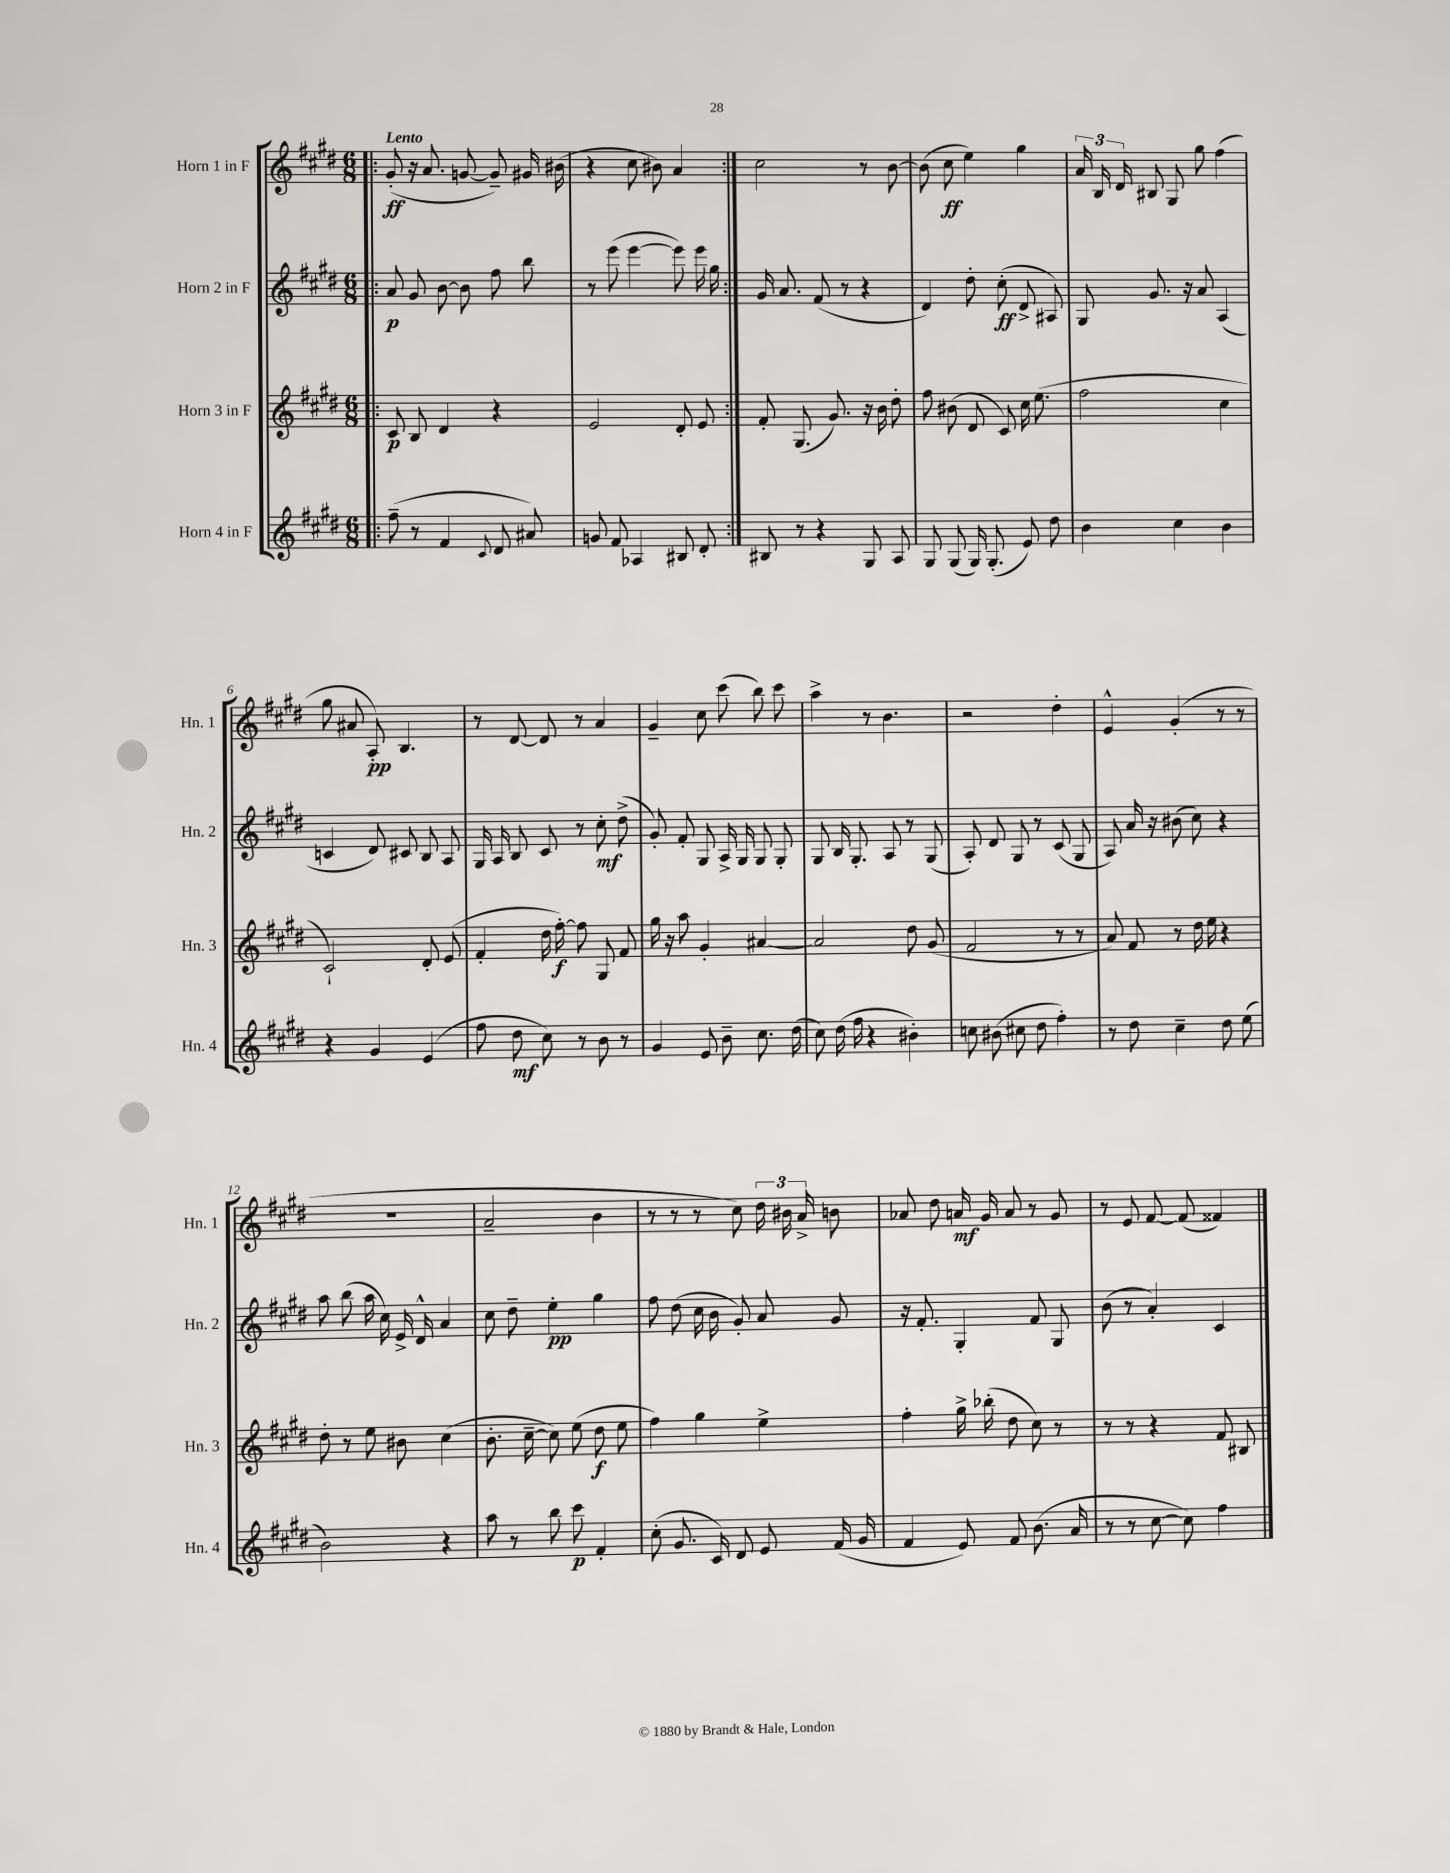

**kern	**dynam	**kern	**dynam	**kern	**dynam	**kern	**dynam
*part4	*part4	*part3	*part3	*part2	*part2	*part1	*part1
*staff4	*staff4	*staff3	*staff3	*staff2	*staff2	*staff1	*staff1
*I"Horn 4 in F	*	*I"Horn 3 in F	*	*I"Horn 2 in F	*	*I"Horn 1 in F	*
*I'Hn. 4	*	*I'Hn. 3	*	*I'Hn. 2	*	*I'Hn. 1	*
*clefG2	*	*clefG2	*	*clefG2	*	*clefG2	*
*k[f#c#g#d#]	*	*k[f#c#g#d#]	*	*k[f#c#g#d#]	*	*k[f#c#g#d#]	*
*M6/8	*	*M6/8	*	*M6/8	*	*M6/8	*
=1!|:	=1!|:	=1!|:	=1!|:	=1!|:	=1!|:	=1!|:	=1!|:
!	!	!	!	!	!	!LO:TX:a:B:t=Lento	!
(8ff#~\	.	8c#/	p	8a/	p	(8g#'/	ff
8r	.	8B/	.	8g#/	.	16r	.
.	.	.	.	.	.	8.a/	.
4f#/	.	4d#/	.	[8b\	.	.	.
.	.	.	.	8b\]	.	[8gn/	.
8qqc#/	.	.	.	.	.	.	.
8d#/	.	4r	.	8ff#\	.	8g~/])	.
8a#X/)	.	.	.	8bb\	.	16g#X/	.
.	.	.	.	.	.	(16b#X\	.
=2	=2	=2	=2	=2	=2	=2	=2
8gn/	.	2e/	.	8r	.	4r	.
8f#/	.	.	.	(8eee\	.	.	.
4A-X/	.	.	.	[4eee\	.	8cc#\	.
.	.	.	.	.	.	8b#X\)	.
8B#X/	.	8d#'/	.	8eee\])	.	4a/	.
8d#'/	.	8e/	.	16eee\	.	.	.
.	.	.	.	16gg#\	.	.	.
=3:|!	=3:|!	=3:|!	=3:|!	=3:|!	=3:|!	=3:|!	=3:|!
8B#X/	.	8f#'/	.	16g#/	.	2cc#\	.
.	.	.	.	8.a/	.	.	.
8r	.	(8.G#/	.	.	.	.	.
4r	.	.	.	(8f#/	.	.	.
.	.	8.g#/)	.	.	.	.	.
.	.	.	.	8r	.	.	.
8G#/	.	16r	.	4r	.	8r	.
.	.	16b\	.	.	.	.	.
8A/	.	8dd#'\	.	.	.	[8b\	.
=4	=4	=4	=4	=4	=4	=4	=4
8G#/	.	8ff#\	.	4d#/)	.	(8b\]	.
(8G#/	.	(8b#X\	.	.	.	8cc#\	ff
16G#/)	.	8d#/	.	8dd#'\	.	4ee\)	.
(8.G#'/	.	.	.	.	.	.	.
.	.	8c#/)	.	(8cc#'\	ff	.	.
8e/)	.	16cc#\	.	8d#^/	.	4gg#\	.
.	.	(8.ee\	.	.	.	.	.
8dd#\	.	.	.	8A#X/)	.	.	.
=5	=5	=5	=5	=5	=5	=5	=5
4b\	.	2ff#\	.	8G#/	.	24a/	.
.	.	.	.	.	.	24B/	.
.	.	.	.	.	.	24d#/	.
.	.	.	.	8.g#/	.	8B#X/	.
4cc#\	.	.	.	.	.	8G#/	.
.	.	.	.	16r	.	.	.
.	.	.	.	8a/	.	8gg#\	.
4b\	.	4cc#\	.	(4A/	.	(4ff#\	.
!!LO:LB:g=z
=6	=6	=6	=6	=6	=6	=6	=6
4r	.	2c#`/)	.	4cn/	.	8gg#\	.
.	.	.	.	.	.	8a#X/	.
4g#/	.	.	.	8d#/)	.	8A'/)	pp
.	.	.	.	8c#X/	.	4.B/	.
(4e/	.	8d#'/	.	8B/	.	.	.
.	.	(8e/	.	8A/	.	.	.
=7	=7	=7	=7	=7	=7	=7	=7
8ff#\	.	4f#'/	.	16G#/	.	8r	.
.	.	.	.	16A/	.	.	.
8dd#\	mf	.	.	8B/	.	[8d#/	.
8cc#\)	.	16dd#\	.	8c#/	.	8d#/]	.
.	.	[16ff#'\)	f	.	.	.	.
8r	.	8ff#\]	.	8r	.	8r	.
8b\	.	8G#/	.	8cc#'\	mf	4a/	.
8r	.	8f#/	.	(8dd#^\	.	.	.
=8	=8	=8	=8	=8	=8	=8	=8
4g#/	.	16gg#\	.	8g#'/)	.	4g#~/	.
.	.	16r	.	.	.	.	.
.	.	8aa\	.	8f#'/	.	.	.
8e/	.	4g#'/	.	8G#/	.	8cc#\	.
8b~\	.	.	.	16A^/	.	(8ccc#\	.
.	.	.	.	16G#/	.	.	.
8.cc#\	.	[4a#X/	.	8G#/	.	8bb\)	.
.	.	.	.	8G#'/	.	8ccc#\	.
(16dd#\	.	.	.	.	.	.	.
=9	=9	=9	=9	=9	=9	=9	=9
8cc#\)	.	2a#/]	.	8G#/	.	4aa^\	.
(16dd#\	.	.	.	16B/	.	.	.
16ff#\	.	.	.	8.G#'/	.	.	.
4r	.	.	.	.	.	8r	.
.	.	.	.	8A/	.	4.b\	.
4b#X'\)	.	8dd#\	.	8r	.	.	.
.	.	(8g#/	.	(8G#/	.	.	.
=10	=10	=10	=10	=10	=10	=10	=10
8ccn\	.	2f#/	.	8A'/)	.	2r	.
(8b#X\	.	.	.	8d#/	.	.	.
8cc#X\	.	.	.	8G#/	.	.	.
8dd#\	.	.	.	8r	.	.	.
4ff#'\)	.	8r	.	(8c#/	.	4dd#'\	.
.	.	8r	.	8G#/	.	.	.
=11	=11	=11	=11	=11	=11	=11	=11
8r	.	8a/)	.	8A/)	.	4e^^/	.
8dd#\	.	8f#/	.	16a/	.	.	.
.	.	.	.	16r	.	.	.
4cc#~\	.	8r	.	(8b#X\	.	(4g#'/	.
.	.	16dd#\	.	8cc#\)	.	.	.
.	.	16ee\	.	.	.	.	.
8dd#\	.	4r	.	4r	.	8r	.
(8ee\	.	.	.	.	.	8r	.
!!LO:LB:g=z
=12	=12	=12	=12	=12	=12	=12	=12
2b\)	.	8dd#'\	.	8aa\	.	2.r	.
.	.	8r	.	(8bb\	.	.	.
.	.	8ee\	.	16aa\	.	.	.
.	.	.	.	16cc#\)	.	.	.
.	.	8b#X\	.	16e^/	.	.	.
.	.	.	.	16d#^^/	.	.	.
4r	.	(4cc#\	.	4a/	.	.	.
=13	=13	=13	=13	=13	=13	=13	=13
8aa\	.	8.b'\	.	8cc#\	.	2a~/	.
8r	.	.	.	8dd#~\	.	.	.
.	.	[16cc#~\	.	.	.	.	.
8bb\	.	8cc#\])	.	4ee'\	pp	.	.
8ccc#\	p	(8ee\	.	.	.	.	.
4f#'/	.	8dd#\	f	4gg#\	.	4b\	.
.	.	8ee\	.	.	.	.	.
=14	=14	=14	=14	=14	=14	=14	=14
(8cc#'\	.	4ff#\)	.	8ff#\	.	8r	.
8.g#/	.	.	.	(8dd#\	.	8r	.
.	.	4gg#\	.	16cc#\	.	8r	.
16c#/)	.	.	.	16b\	.	.	.
8d#/	.	.	.	8g#'/)	.	8cc#\)	.
8e/	.	4ee^\	.	8a/	.	24dd#\	.
.	.	.	.	.	.	24b#X\	.
.	.	.	.	.	.	24a^/	.
(16f#/	.	.	.	8g#/	.	8bn\	.
16g#/	.	.	.	.	.	.	.
=15	=15	=15	=15	=15	=15	=15	=15
4f#/	.	4ff#'\	.	16r	.	8a-X/	.
.	.	.	.	8.f#'/	.	.	.
.	.	.	.	.	.	8dd#\	.
8e/)	.	16gg#^\	.	4G#'/	.	16an/	mf
.	.	(16bb-X'\	.	.	.	16g#/	.
8f#/	.	8dd#\	.	.	.	8a/	.
(8.b\	.	8cc#\)	.	8f#/	.	8r	.
.	.	8r	.	8G#/	.	8g#/	.
16a/	.	.	.	.	.	.	.
=16	=16	=16	=16	=16	=16	=16	=16
8r	.	8r	.	(8b\	.	8r	.
8r	.	8r	.	8r	.	8e/	.
[8cc#\	.	4r	.	4a'/)	.	[8f#/	.
8cc#\])	.	.	.	.	.	(8f#/]	.
4ff#\	.	8f#/	.	4c#/	.	4f##X/)	.
.	.	8B#X/	.	.	.	.	.
==	==	==	==	==	==	==	==
*-	*-	*-	*-	*-	*-	*-	*-
